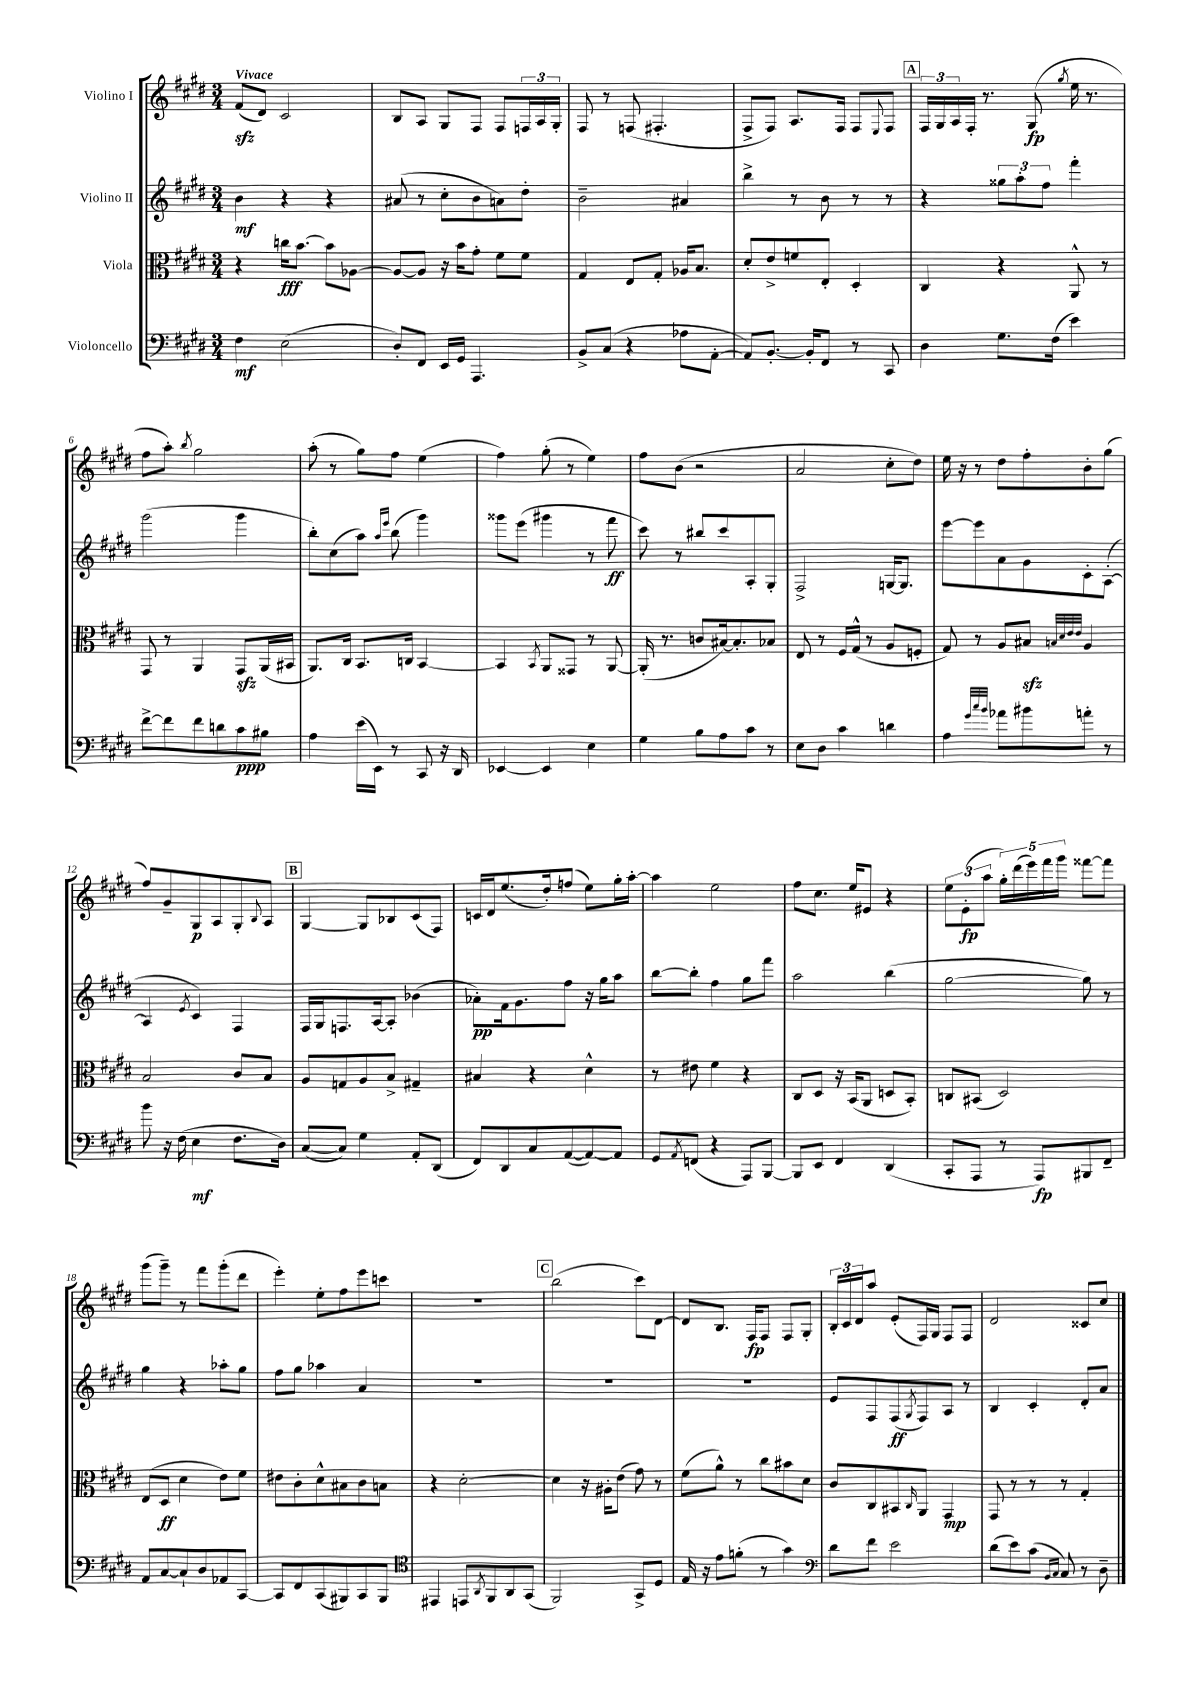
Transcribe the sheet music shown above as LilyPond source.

<<
\new StaffGroup <<
\new Staff = "s0" \with { instrumentName = "Violino I" } {
    \clef treble \key e \major \numericTimeSignature \time 3/4 \tempo "Vivace"
    fis'8\sfz( dis'8) cis'2 |
    b8 a8 gis8 fis8 fis8 \tuplet 3/2 { f16 a16 gis16-. } |
    fis8 r8 f8( fis4.-. |
    fis8-> fis8) a8. fis16 fis8 \appoggiatura { e8 } fis8 |
    \mark \markup { \box "A" } \tuplet 3/2 { fis16 gis16 a16 } fis16-. r8. gis8\fp( \acciaccatura { gis''8 } e''16 r8. |
    fis''8 a''8-.) \acciaccatura { b''8 } gis''2 |
    a''8-.( r8 gis''8) fis''8 e''4( |
    fis''4) gis''8-.( r8 e''4) |
    fis''8 b'8( r2 |
    a'2 cis''8-. dis''8) |
    e''16 r16 r8 dis''8 fis''8-. b'8-. gis''8( |
    fis''8) gis'8-- gis8\p a8 gis8-. \appoggiatura { b8 } a8 |
    \mark \markup { \box "B" } gis4~ gis8 bes8 cis'8( fis8) |
    c'16 dis'16 e''8.( dis''16-.) f''8( e''8) gis''16-. a''16~-. |
    a''4 e''2 |
    fis''8 cis''8. e''16 eis'8 r4 |
    \tuplet 3/2 { e''8 e'8-.\fp( a''8 } \tuplet 5/4 { gis''16-.) dis'''16( e'''16) fis'''16 gis'''16 } fisis'''8~ fisis'''8 |
    gis'''8( gis'''8--) r8 fis'''8 gis'''8-.( dis'''8 |
    e'''4-.) e''8-. fis''8 e'''8 c'''8 |
    R2. |
    \mark \markup { \box "C" } b''2( cis'''8) dis'8~ |
    dis'8 b8. fis16\fp fis8 fis8 gis8-. |
    \tuplet 3/2 { b16-. cis'16 dis'16 } a''8 e'8-.( fis16) gis16 fis8 fis8 |
    dis'2 cisis'8 cis''8 \bar "|." |
}
\new Staff = "s1" \with { instrumentName = "Violino II" } {
    \clef treble \key e \major \numericTimeSignature \time 3/4
    b'4\mf r4 r4 |
    ais'8( r8 cis''8-. b'8 a'8) dis''8-. |
    b'2-- ais'4 |
    b''4-> r8 b'8 r8 r8 |
    \mark \markup { \box "A" } r4 \tuplet 3/2 { gisis''8 a''8-. fis''8 } fis'''4-. |
    gis'''2( gis'''4 |
    b''8-.) cis''8( a''8) \grace { a''16 e'''16 } b''8( gis'''4) |
    gisis'''8 e'''8( gis'''4 r8 fis'''8\ff |
    cis'''8) r8 bis''8 cis'''8 a8-. gis8-. |
    fis2-> g16~ g8. |
    e'''8~ e'''8 a'8 gis'8 cis'8-. a8~-.( |
    a4 \acciaccatura { e'8 } cis'4) fis4 |
    \mark \markup { \box "B" } fis16 gis16 f8. a16~ a8-. bes'4( |
    aes'8-.\pp) fis'16 gis'8. fis''8 r16 gis''16 a''8 |
    b''8~ b''8-. fis''4 gis''8 fis'''8 |
    a''2 b''4( |
    gis''2~ gis''8) r8 |
    gis''4 r4 aes''8-. gis''8 |
    fis''8 gis''8 aes''4 a'4 |
    R2. |
    \mark \markup { \box "C" } R2. |
    R2. |
    e'8 fis8 fis8\ff( \acciaccatura { gis8 } fis8) a8 r8 |
    b4 cis'4-. dis'8-. a'8 \bar "|." |
}
\new Staff = "s2" \with { instrumentName = "Viola" } {
    \clef alto \key e \major \numericTimeSignature \time 3/4
    r4 c''16\fff b'8.~ b'8 aes8~ |
    aes8~ aes8 r16 b'16 gis'8-. fis'8 fis'8 |
    gis4 e8 gis8-. aes16 b8. |
    dis'8-. e'8-> f'8 e8-. dis4-. |
    \mark \markup { \box "A" } cis4 r4 a,8-^ r8 |
    gis,8 r8 a,4 gis,8\sfz a,16( bis,16 |
    a,8.) cis16 b,8. c16 b,4~ |
    b,4 \acciaccatura { b,8 } a,8 gisis,8 r8 a,8~ |
    a,16-.( r8. c'8 bis16~) bis8.-. bes8 |
    e8 r8 fis16 gis16-^( r8 a8 f8-. |
    gis8) r8 a8 bis8\sfz \grace { b32 dis'32 e'32 e'32 } a4 |
    b2 cis'8 b8 |
    \mark \markup { \box "B" } a8 g8 a8 b8-> gis4-- |
    bis4 r4 dis'4-^ |
    r8 eis'8 fis'4 r4 |
    cis8 dis8 r16 b,16( a,8 d8 b,8-.) |
    c8 bis,8( dis2) |
    e8( dis8\ff dis'4 e'8) fis'8 |
    eis'8 cis'8-. dis'8-^ bis8 cis'8 b8 |
    r4 dis'2~-. |
    \mark \markup { \box "C" } dis'4 r16 ais16-. e'8( gis'8) r8 |
    fis'8( a'8-^) r8 cis''8 bis'8 dis'8 |
    cis'8 cis8 bis,8 \grace { cis16 } a,8 gis,4\mp |
    gis,8 r8 r8 r8 gis4-. \bar "|." |
}
\new Staff = "s3" \with { instrumentName = "Violoncello" } {
    \clef bass \key e \major \numericTimeSignature \time 3/4
    fis4\mf e2( |
    dis8-.) fis,8 e,16 gis,16 a,,4. |
    b,8-> cis8( r4 aes8 a,8~-. |
    a,8) b,8.~-. b,16-. fis,8 r8 cis,8 |
    \mark \markup { \box "A" } dis4 gis8. fis16( e'4) |
    fis'8~-> fis'8 fis'8 d'8 cis'8\ppp bis8 |
    a4 e'16( e,16) r8 cis,8 r16 dis,16 |
    ees,4~ ees,4 e4 |
    gis4 b8 a8 cis'8 r8 |
    e8 dis8 cis'4 d'4 |
    a4 \grace { gis'32 cis''32 b'32 } aes'8 bis'8 a'8-. r8 |
    b'8 r16 fis16( e4\mf fis8. dis16) |
    \mark \markup { \box "B" } cis8~( cis8) gis4 a,8-. dis,8( |
    fis,8) dis,8 cis8 a,8~( a,8~) a,8 |
    gis,8 \acciaccatura { a,8 } f,8( r4 a,,8) b,,8~ |
    b,,8 e,8 fis,4 dis,4( |
    cis,8-. a,,8 r8 a,,8\fp) bis,,8 fis,8-- |
    a,8 cis8~ cis8-! dis8 aes,8 cis,8~ |
    cis,8 fis,8 cis,8( bis,,8) cis,8 bis,,8 |
    \clef tenor eis,4 e,8 \acciaccatura { a,8 } fis,8 a,8 gis,8( |
    \mark \markup { \box "C" } fis,2) gis,8-> dis8 |
    e16 r16 e'8 f'8-.( r8 gis'4) |
    \clef bass dis'8 fis'8 e'2 |
    dis'8( e'8) cis'8( \grace { b,16 cis16 } cis8) r8 dis8-- \bar "|." |
}
>>
>>
